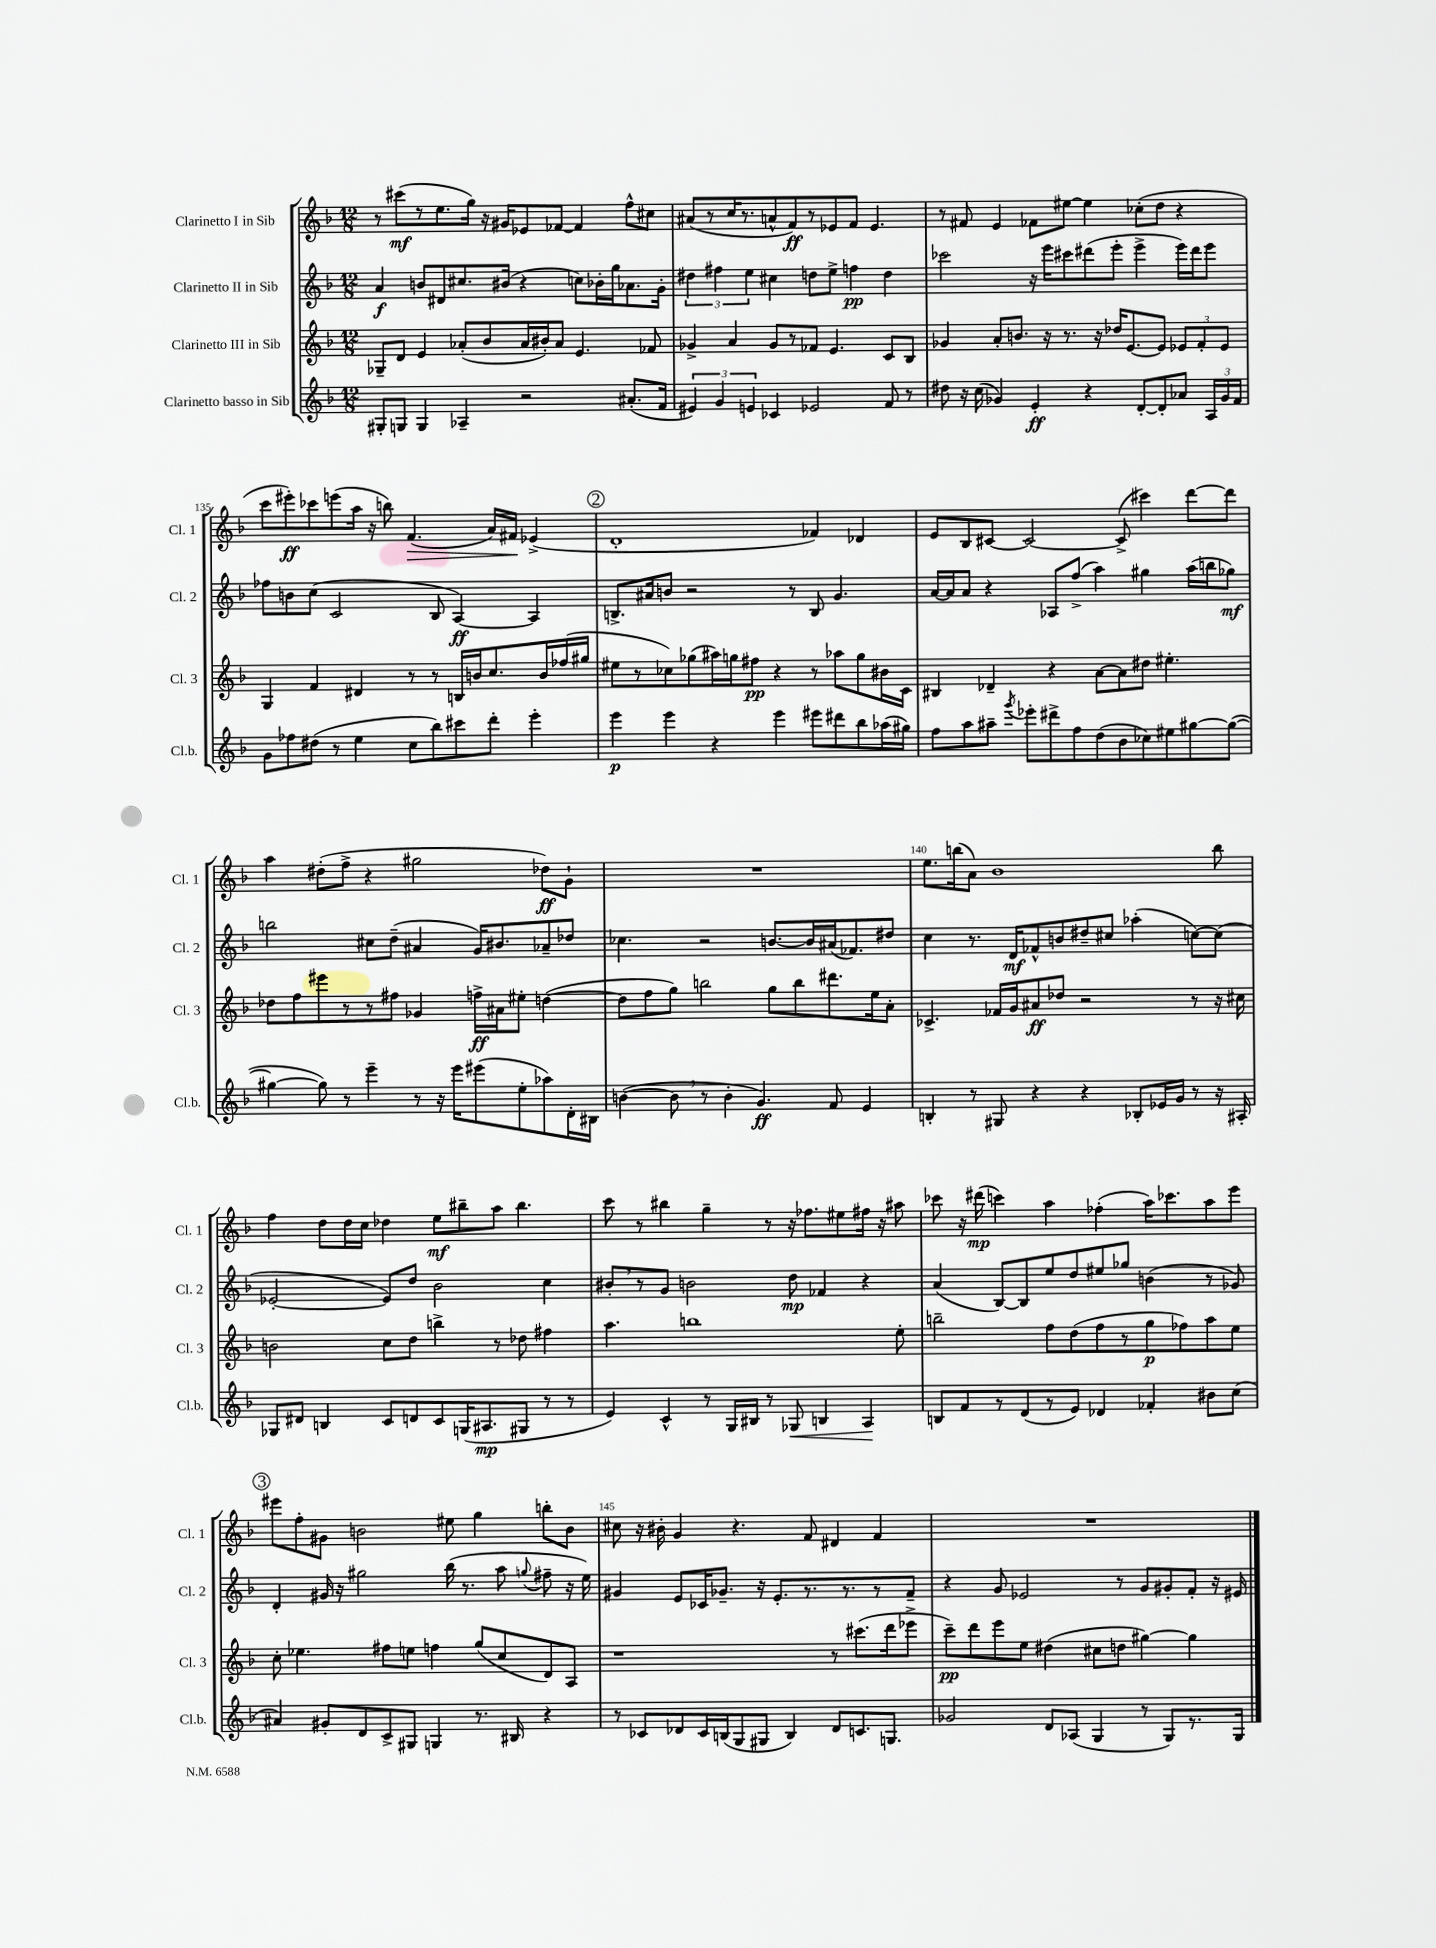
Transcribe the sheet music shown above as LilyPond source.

<<
\new StaffGroup <<
\new Staff = "s0" \with { instrumentName = "Clarinetto I in Sib" shortInstrumentName = "Cl. 1" } {
    \clef treble \key f \major \numericTimeSignature \time 12/8
    \autoBeamOff r8 cis'''8[\mf( r8 e''8. g''16]) r16 gis'16[ ees'8 fes'8]~ fes'4 f''8[-^ cis''8] |
    ais'8[( r8 c''16 r8. a'8-^ f'8\ff) r8 ees'8 f'8] ees'4. |
    r8 fis'8 e'4 fes'8[ eis''8]~ eis''4 ces''8[-.( d''8] r4 |
    c'''8[ eis'''8-.\ff) ces'''8 e'''8( a''16] r16 b''8) f'4.\>( a'16[) fis'16]\! ees'4->( |
    \mark \markup { \circle "2" } d'1-. fes'4) des'4 |
    e'8[ bes8 cis'8]~ cis'2~ cis'8->( cis'''4) d'''8[~ d'''8] |
    a''4 dis''8[-.( f''8]-> r4 gis''2 des''8[\ff) g'8]-! |
    R1. |
    e''8.[ b''16( a'8]) bes'1 b''8 |
    f''4 d''8[ d''16 c''16] des''4 e''8[\mf bis''8-- a''8] bis''4. |
    c'''8 r8 bis''4 g''4-- r8 r16 fes''8.[ eis''8 fis''16] r16 ais''8 |
    ces'''8 r16 dis'''16\mp( c'''4) a''4 fes''4-.( a''16[) ces'''8. a''8 e'''8] |
    \mark \markup { \circle "3" } eis'''8[ f''8-. gis'8] b'2 eis''8 g''4 b''8[-. b'8] |
    cis''8 r16 bis'16-. g'4 r4. f'8 dis'4 f'4 |
    R1. \bar "|." |
}
\new Staff = "s1" \with { instrumentName = "Clarinetto II in Sib" shortInstrumentName = "Cl. 2" } {
    \clef treble \key f \major \numericTimeSignature \time 12/8
    \autoBeamOff a'4\f b'8[ dis'8 cis''8. bis'16]( r4 c''8[) bes'16-. g''16 aes'8. g'16]-. |
    \tuplet 3/2 { dis''4 fis''4 e''4 } cis''4 d''8[ e''8]-> f''4\pp d''4 |
    ces'''2 r16 e'''16[ cis'''8 dis'''8( e'''8]-. e'''4-> e'''16[) dis'''16 e'''8] |
    fes''8[ b'8 c''8]( c'2 bes8 a4~\ff) a4 |
    \mark \markup { \circle "2" } b8.[-> ais'16 b'8] r2 r8 b8 g'4. |
    a'16[~ a'16 a'8] r4 aes8[ f''8]->( a''4) gis''4 a''16[( b''16 ges''8]\mf) |
    b''2 cis''8[ d''8]--( ais'4 g'16[) bis'8. aes'8-- des''8] |
    ces''4. r2 b'8.[~ b'16 ais'16( fes'8.) dis''8] |
    c''4 r8. d'16[\mf fes'8-^ b'8 dis''8-- cis''8] aes''4-.( c''8[~) c''8]( |
    ees'2~-. ees'8[) d''8] bes'2 c''4 |
    bis'8[-. \breathe r8 g'8] b'2 d''8\mp fes'4 r4 |
    a'4( bes8[~) bes8 e''8 d''8 eis''8 ges''8] b'4( r8 ges'8) |
    \mark \markup { \circle "3" } d'4-. gis'16 r16 gis''2 bes''16( r8. a''8 \appoggiatura { g''8 } fis''8-- r16 e''16) |
    gis'4 e'8[ ces'16 ges'8.]-- r16 e'8.[-. r8. r8. r8 f'8]-- |
    r4 g'8 ees'2 r8 g'8[ gis'8-. f'8]-. r16 eis'16 \bar "|." |
}
\new Staff = "s2" \with { instrumentName = "Clarinetto III in Sib" shortInstrumentName = "Cl. 3" } {
    \clef treble \key f \major \numericTimeSignature \time 12/8
    \autoBeamOff ges8[-- d'8] e'4 aes'8[-.( bes'8 aes'16 bis'16-.) aes'8] e'4. fes'8 |
    ges'4-> a'4 ges'8[ r8 fes'8] e'4. c'8[ bes8] |
    ges'4 a'8[-. b'8.] r16 r8. r16 des''16[ e'8.~ e'8] \tuplet 3/2 { ees'8[ f'8-. ees'8] } |
    g4 f'4 dis'4 r8 r8 b16[ b'16 c''8. b'16 fes''16( gis''16] |
    \mark \markup { \circle "2" } eis''8[ r8 ces''8) ges''8( ais''16) g''16 fis''8]\pp r4 r8 aes''8[ g''8 bis'16 c'16] |
    bis4 des'4-- r4 a'8[~ a'8 dis''8] eis''4.-. |
    des''8[ f''8 eis'''8 r8 r8 fis''8] ges'4 f''16[->\ff ais'16 eis''8]-. d''4~( |
    d''8[ f''8 g''8]) b''2 g''8[ b''8 dis'''8. e''16 a'8]-. |
    ces'4.-> fes'16[ g'16 ais'8\ff des''8] r2 r8 r16 cis''16 |
    b'2 c''8[ d''8] b''4-> r8 des''8 fis''4 |
    a''4. b''1 e''8-. |
    b''2-- f''8[ d''8( f''8 r8 g''8\p fes''8) a''8 e''8] |
    \mark \markup { \circle "3" } c''8-. ees''4. fis''8[ e''8] f''4 g''8[( c''8 d'8) a8] |
    r1 r8 cis'''8.[( d'''16 ees'''8]-> |
    c'''8[--\pp) d'''8 e'''8 e''8] dis''4( cis''8[ d''8] gis''4~) gis''4 \bar "|." |
}
\new Staff = "s3" \with { instrumentName = "Clarinetto basso in Sib" shortInstrumentName = "Cl.b." } {
    \clef treble \key f \major \numericTimeSignature \time 12/8
    \autoBeamOff gis8[-. g8] g4 aes4-- r2 ais'8.[-.( f'16] |
    \tuplet 3/2 { eis'4) g'4 e'4 } ces'4 ees'2 f'8 r8 |
    dis''8 r16 c''16( ges'4) e'4-.\ff r4 d'8[~-. d'8-. aes'8] \tuplet 3/2 { a16[ ges'16 f'16] } |
    g'8[ fes''8 dis''8]( r8 e''4 c''8[ bes''8) cis'''8 d'''8]-. e'''4-. |
    \mark \markup { \circle "2" } e'''4\p e'''4 r4 e'''4 eis'''8[ dis'''8 bes''8 aes''16( gis''16]) |
    f''8[ a''8 ais''8]-- \acciaccatura { g'''8 } ees'''8[-. dis'''8-> f''8 d''8( bes'8 ces''8) eis''8 gis''8~ gis''8]~( |
    gis''4~ gis''8) r8 e'''4-- r8 r16 e'''16[ eis'''8( e''8-. aes''8) d'16-. bis16] |
    b'4~( b'8 \breathe r8 b'4-. g'4.\ff) f'8 e'4 |
    b4-. r8 gis8 r4 r4 bes8[-. ees'16 g'16] r8 r16 ais16-. |
    ges8[ dis'8] b4 c'8[ d'8 c'8 g16( ais8.\mp gis8] r8 r8 |
    e'4) c'4-^ r8 g16[ bis16] r8 ges8\< b4 a4\! |
    b8[ f'8 r8 d'8( r8 e'8]) des'4 fes'4-. bis'8[ c''8]( |
    \mark \markup { \circle "3" } ais'4) gis'8[-. d'8 c'8-> gis8] g4 r8. bis16 r4 |
    r8 ces'8[ des'8 ces'16 b16( g8 gis8] b4) des'8[ c'8. g8.] |
    ges'2 d'8[ aes8]( g4 r8 g8[) r8. g16] \bar "|." |
}
>>
>>
\layout { \context { \Score currentBarNumber = #132 \override BarNumber.break-visibility = ##(#f #t #t) barNumberVisibility = #(every-nth-bar-number-visible 5) } }
